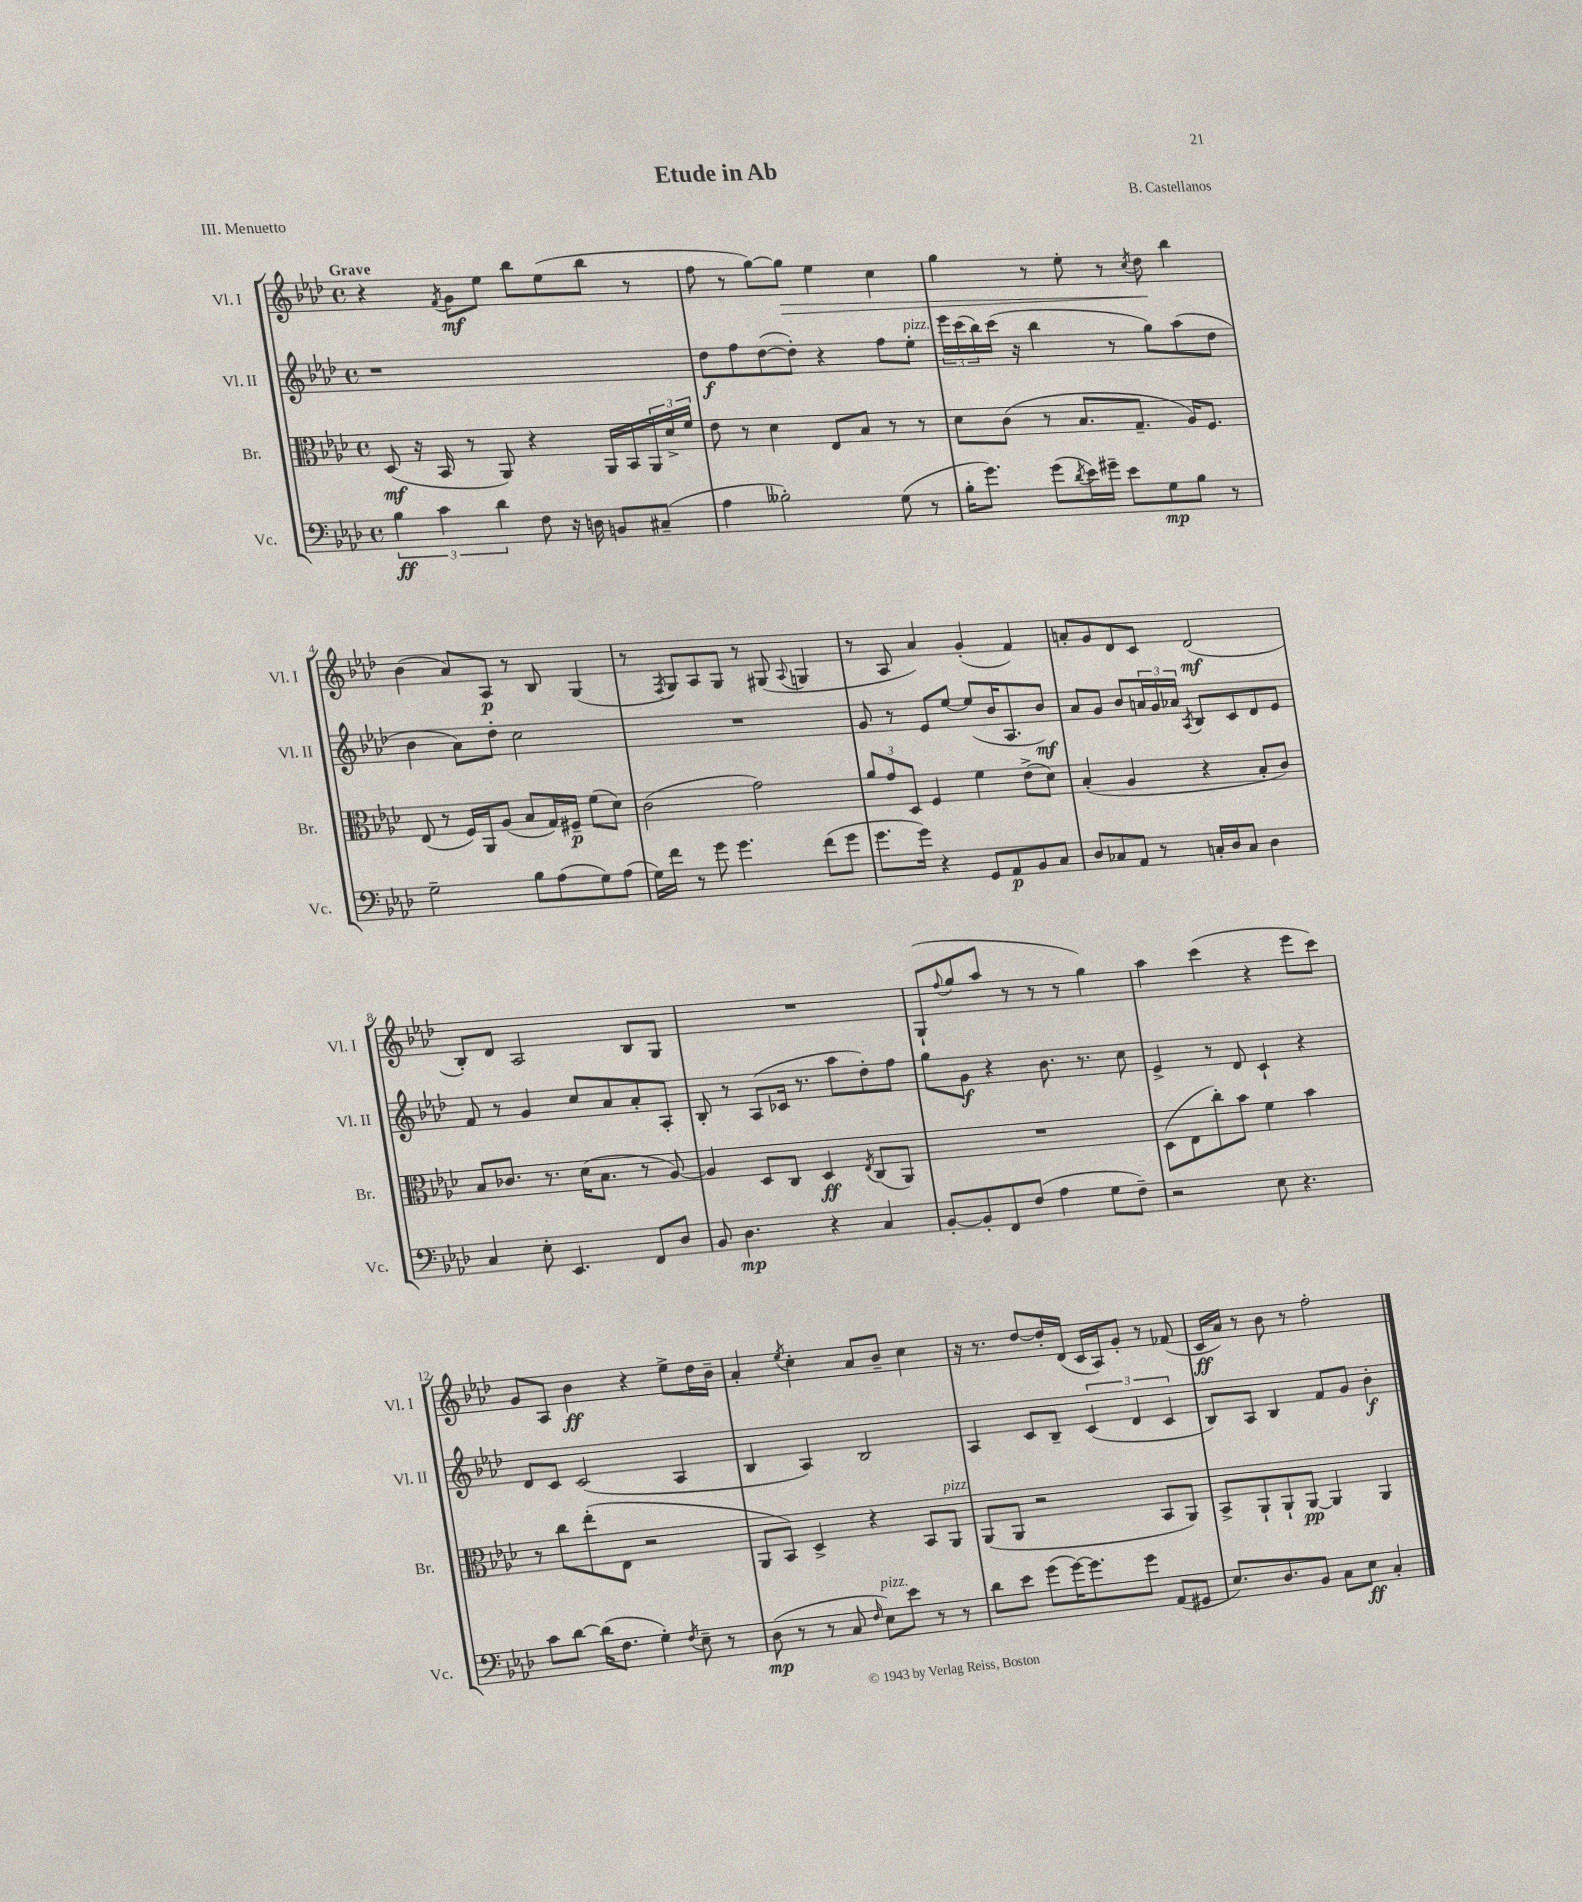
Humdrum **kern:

**kern	**kern	**kern	**kern
*staff4	*staff3	*staff2	*staff1
*clefF4	*clefC3	*clefG2	*clefG2
*k[b-e-a-d-]	*k[b-e-a-d-]	*k[b-e-a-d-]	*k[b-e-a-d-]
*M4/4	*M4/4	*M4/4	*M4/4
*met(c)	*met(c)	*met(c)	*met(c)
6B-	(8D-	1r	4r
.	16r	.	.
6c	.	.	.
.	16BB-	.	.
.	.	.	8qf
.	8r	.	8g
6d-	.	.	.
.	8AA-)	.	8ee-
8F	4r	.	8bb-
16r	.	.	(8ee-
16D	.	.	.
8BB	16AA-	.	8bb-
.	16BB-	.	.
(8C#~	24AA-	.	8r
.	24d-^	.	.
.	24f	.	.
=	=	=	=
4A-	8e-	8dd-	8ff
.	8r	8ff	8r
2B--')	4d-	([8dd-	[8gg)
.	.	8dd-'])	8gg]
.	8E-	4r	4ee-
.	8B-	.	.
(8G	8r	8ff	4cc
8r	8r	8ee-'	.
=	=	=	=
16B-'	8d-	24eee-	4gg
.	.	(24ccc	.
8.g)	.	.	.
.	.	24bb-)	.
.	(8c	(16ccc	.
.	.	16r	.
(8g	8r	4bb-	8r
8qd-	.	.	.
16e-)	8.B-	.	8ee-'
16g#~	.	.	.
8e-	.	8r	8r
.	8.G~	.	.
.	.	.	8qcc
8G	.	8gg)	8dd-
8B-	16A-)	(8aa-	4bb-
.	8.F	.	.
8r	.	8dd-	.
=	=	=	=
2G~	(8E-	4b-	(4b-
.	8r	.	.
.	16F)	8a-)	8a-)
.	16AA-	.	.
.	(8A-	8dd-'	8A-
8B-	8B-	2cc	8r
(8A-	16G)	.	8B-
.	16F#~	.	.
8G)	(8f	.	(4G
(8A-	8d-)	.	.
=	=	=	=
16G)	(2c	1r	8r
16f	.	.	.
.	.	.	8qF
8r	.	.	8G)
8g	.	.	8A-
4.g	.	.	8G
.	2g)	.	8r
.	.	.	(8G#
.	.	.	8qqA-
(8f	.	.	4G
8g	.	.	.
=	=	=	=
8.g	12a-	8g	8r
.	12g	.	.
.	.	8r	8A-
.	12D-	.	.
16g)	.	.	.
4r	4F	8e-	4a-)
.	.	[8ee-	.
8GG	4f	(8ee-]	(4g'
8AA-	.	16b-	.
.	.	8.A-	.
8BB-	(8e-^	.	4f)
8C	8d-)	8b-)	.
=	=	=	=
8D-	(4B-'	8a-	8a'
8C-	.	8g	8g
8AA-	4A-	8b-	8d-
8r	.	24a	8c
.	.	24g	.
.	.	24a-	.
.	.	8qA-	.
16C'	4r	8B-	(2d-
16D-	.	.	.
8C	.	8c	.
4D-	8B-'	8d-	.
.	8c)	8e-	.
=	=	=	=
4C	8B-	8f	8B-')
.	8.c-	8r	8d-
8E-'	.	4g	2A-
.	8.r	.	.
4.EE-	.	.	.
.	(16d-	8cc	.
.	8.B-	.	.
.	.	8a-	.
8FF	8r	8a-'	8B-
8D-	[8A-)	8A-'	8G
=	=	=	=
8BB-	4A-]	8B-'	1r
4.D-	.	8r	.
.	8D-	(8A-	.
.	8C	16c-	.
.	.	8.r	.
4r	4D-	.	.
.	.	8aa-	.
.	8qE-	.	.
4C	(8C	8dd-')	.
.	8AA-)	8ff	.
=	=	=	=
[8BB-'	1r	8gg	(8G`
.	.	.	8qqff
8BB-']	.	8g	8gg
8FF	.	4r	8aa-
(8F	.	.	8r
4A-	.	8.b-	8r
.	.	.	8r
.	.	8.r	.
8G	.	.	4gg)
8F~)	.	8cc	.
=	=	=	=
2r	(8D-	4e-^	4aa-
.	8E-	.	.
.	8cc')	8r	(4ccc
.	8b-	8d-	.
8E-	4f	4c`	4r
4.r	.	.	.
.	4b-	4r	8eee-
.	.	.	8ccc)
=	=	=	=
8c	8r	8d-	8g
[8d-	8cc	8c	8A-
(16d-]	(8ee-'	(2c	4b-
8.F	.	.	.
.	8E-	.	.
4G')	2r	.	4r
8qF	.	.	.
8E-~	.	4A-	8ee-^
8r	.	.	16dd-
.	.	.	16b-~
=	=	=	=
(8D-	8AA-	4B-	4a-'
8r	8BB-)	.	.
.	.	.	8qee-
8r	4D-^	4A-)	4cc'
8C	.	.	.
16qqF	.	.	.
8E-)	4r	2B-	8a-
8e-	.	.	8b-~
8r	8BB-	.	4cc
8r	8AA-	.	.
=	=	=	=
8d-	(8AA-	4A-	16r
.	.	.	8.r
8e-	8AA-	.	.
(8g	2r	8c	[8dd-
[16g)	.	8B-~	16dd-']
8.g]	.	.	(16d-
.	.	(6c	16c
.	.	.	16A-)
8g	.	.	8g'
.	.	6d-	.
(8AA-	8BB-	.	8r
.	.	6c	.
8GG#	8AA-)	.	(8f-
=	=	=	=
8.E-)	8BB-^	8B-)	16c
.	.	.	16a-)
.	8AA-`	8A-	8r
8.D-	.	.	.
.	8AA-`	4B-	8b-
8BB-	[8AA-	.	8r
8C	4AA-]	8f	2ff'
8E-	.	8g	.
4C'	4AA-	4b-'	.
==	==	==	==
*-	*-	*-	*-
